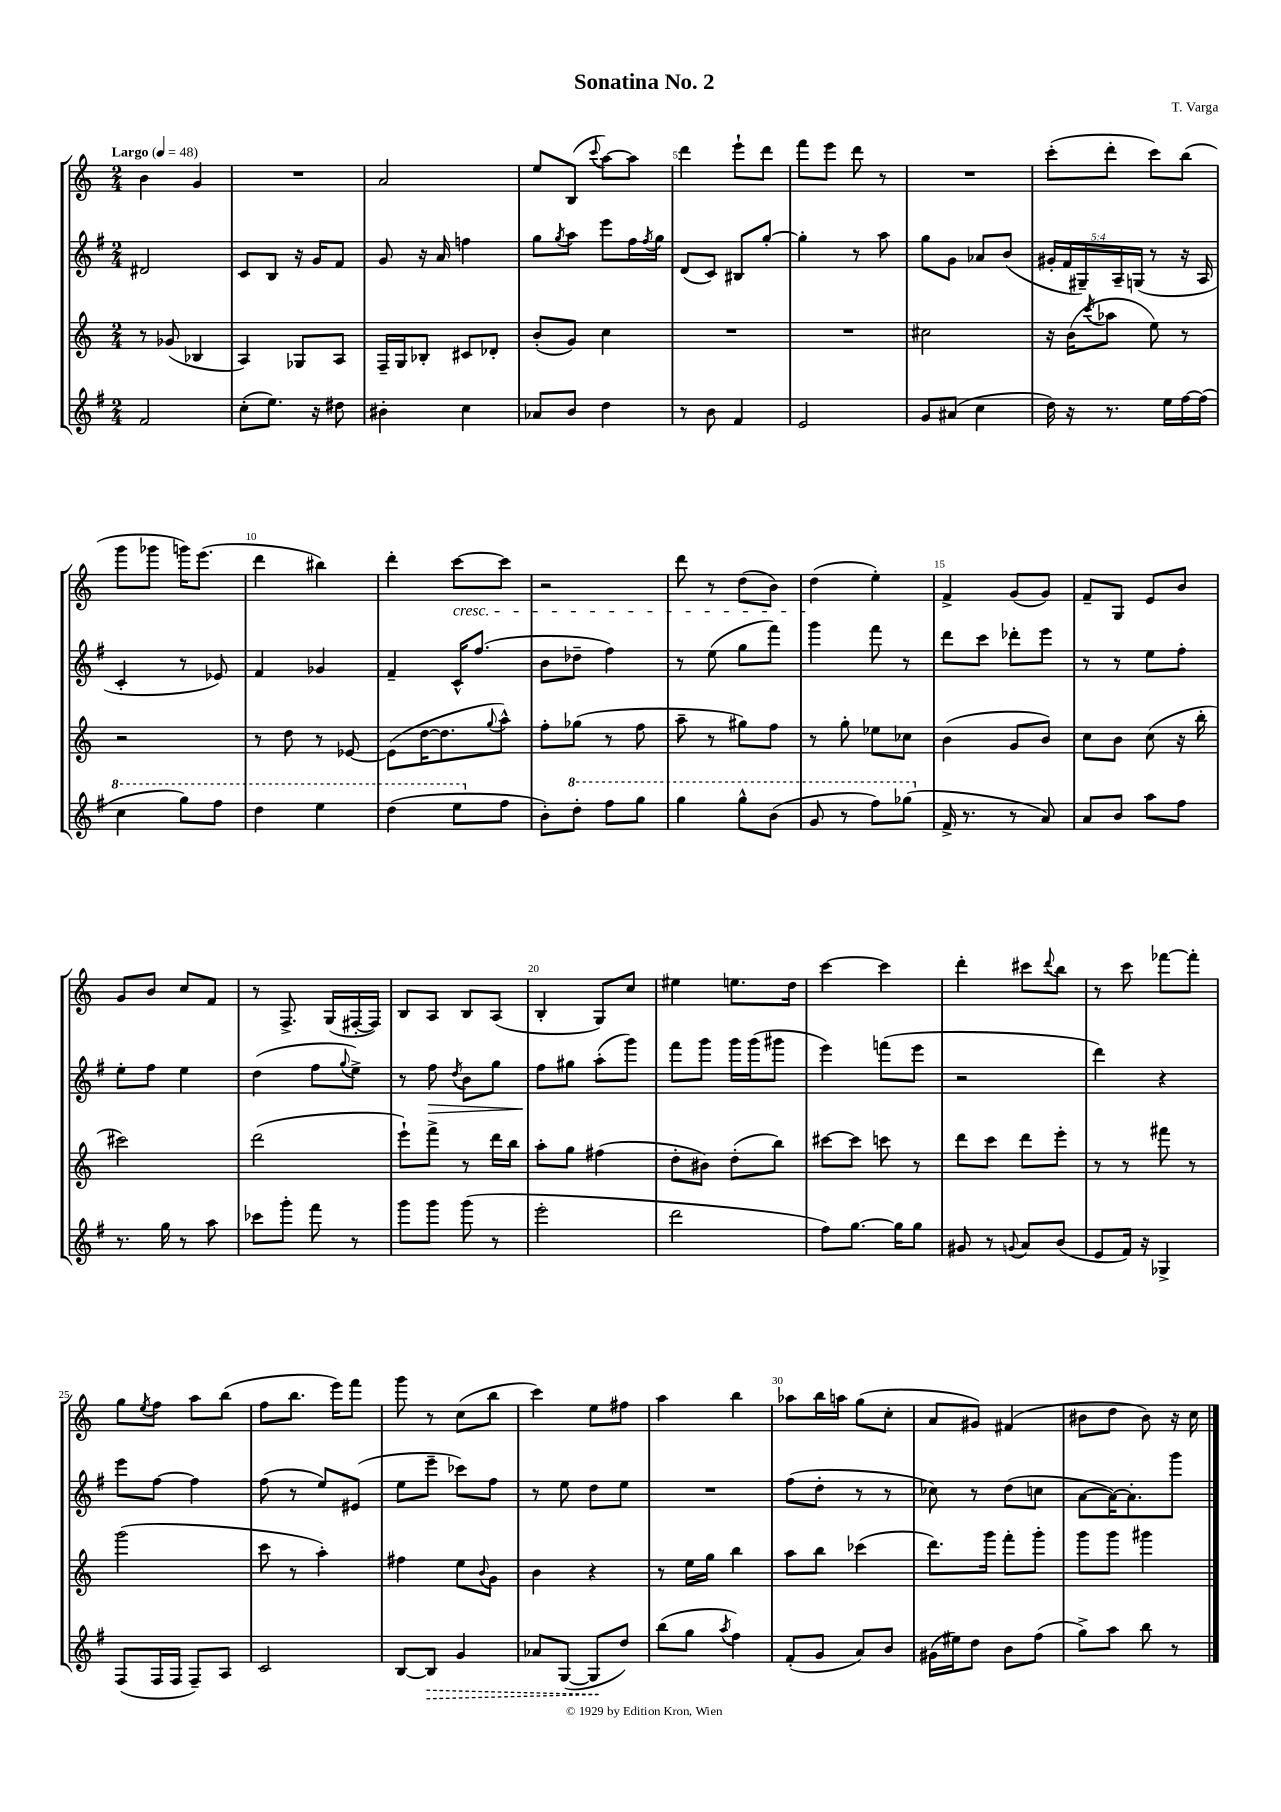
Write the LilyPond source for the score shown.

\header { title = "Sonatina No. 2" composer = "T. Varga" }
<<
\new StaffGroup <<
\new Staff = "s0" {
    \clef treble \key c \major \numericTimeSignature \time 2/4 \tempo "Largo" 4 = 48
    b'4 g'4 |
    R2 |
    a'2 |
    e''8 b8( \appoggiatura { c'''8 } a''8~) a''8 |
    d'''4 e'''8-! d'''8 |
    f'''8 e'''8 d'''8 r8 |
    R2 |
    c'''8-.( d'''8-. c'''8) b''8( |
    g'''8 ges'''8 g'''16) e'''8.( |
    d'''4 bis''4) |
    d'''4-. c'''8~\cresc c'''8 |
    r2 |
    d'''8 r8 d''8( b'8) |
    d''4\!( e''4-.) |
    f'4-> g'8( g'8) |
    f'8-- g8 e'8 b'8 |
    g'8 b'8 c''8 f'8 |
    r8 f8.-> g16( fis16~-. fis16) |
    b8 a8 b8 a8( |
    b4-. g8) c''8 |
    eis''4 e''8. d''16 |
    c'''4~ c'''4 |
    d'''4-. cis'''8 \appoggiatura { d'''8 } b''8 |
    r8 c'''8 fes'''8~ fes'''8-. |
    g''8 \acciaccatura { e''8 } f''8 a''8 b''8( |
    f''8 b''8. e'''16) f'''8 |
    g'''8 r8 c''8( b''8 |
    c'''4) e''8 fis''8 |
    a''4 b''4 |
    aes''8 b''16 a''16 g''8( c''8-. |
    a'8 gis'8) fis'4( |
    bis'8 d''8 bis'8) r16 c''16 \bar "|." |
}
\new Staff = "s1" {
    \clef treble \key g \major \numericTimeSignature \time 2/4 \override Staff.TupletNumber.text = #tuplet-number::calc-fraction-text
    dis'2 |
    c'8 b8 r16 g'16 fis'8 |
    g'8 r16 a'16 f''4 |
    g''8 \acciaccatura { g''8 } a''8 e'''8 fis''16 \acciaccatura { fis''8 } g''16 |
    d'8( c'8) bis8 g''8~-. |
    g''4-. r8 a''8 |
    g''8 g'8 aes'8 b'8( |
    \tuplet 5/4 { gis'16-. fis'16 gis16--) a16-- g16( } r8 r16 a16 |
    c'4-. r8 ees'8) |
    fis'4 ges'4 |
    fis'4-- c'16-^ fis''8.( |
    b'8 des''8-- fis''4) |
    r8 e''8( g''8 fis'''8) |
    g'''4 fis'''8 r8 |
    d'''8 c'''8 des'''8-. e'''8 |
    r8 r8 e''8 fis''8-. |
    e''8-. fis''8 e''4 |
    d''4( fis''8 \appoggiatura { g''8 } e''8->) |
    r8 fis''8\> \acciaccatura { d''8 } b'8 g''8 |
    fis''8\! gis''8 a''8-.( g'''8) |
    fis'''8 g'''8 g'''16 g'''16( gis'''8 |
    e'''4) f'''8( e'''8 |
    r2 |
    d'''4) r4 |
    e'''8 fis''8~ fis''4 |
    fis''8( r8 e''8) eis'8( |
    e''8 e'''8-- ces'''8) fis''8 |
    r8 e''8 d''8 e''8 |
    R2 |
    fis''8( d''8-. r8 r8 |
    ces''8) r8 d''8( c''8 |
    a'8~ a'16~) a'8.-. g'''8 \bar "|." |
}
\new Staff = "s2" {
    \clef treble \key c \major \numericTimeSignature \time 2/4
    r8 ges'8( bes4 |
    a4) ges8 a8 |
    f16-- g16 bes8-. cis'8 des'8-. |
    b'8-.( g'8) c''4 |
    R2 |
    R2 |
    cis''2 |
    r16 b'16( \acciaccatura { c'''8 } aes''8 e''8) r8 |
    r2 |
    r8 d''8 r8 ees'8~ |
    ees'8( d''16~ d''8. \appoggiatura { g''8 } a''8-^) |
    f''8-. ges''8( r8 f''8 |
    a''8-- r8 gis''8) f''8 |
    r8 g''8-. ees''8 ces''8 |
    b'4( g'8 b'8) |
    c''8 b'8 c''8( r16 b''16-. |
    cis'''2) |
    d'''2( |
    e'''8-!) f'''8-> r8 d'''16 b''16 |
    a''8-. g''8 fis''4( |
    d''8-. bis'8) d''8-.( b''8) |
    cis'''8~ cis'''8 c'''8 r8 |
    d'''8 c'''8 d'''8 e'''8-. |
    r8 r8 fis'''8 r8 |
    g'''2( |
    c'''8 r8 a''4-.) |
    fis''4 e''8 \appoggiatura { b'8 } g'8 |
    b'4 r4 |
    r8 e''16 g''16 b''4 |
    a''8 b''8 ces'''4( |
    d'''8.) g'''16 f'''8-. g'''8-. |
    g'''8 g'''8 gis'''4 \bar "|." |
}
\new Staff = "s3" {
    \clef treble \key g \major \numericTimeSignature \time 2/4
    fis'2 |
    c''8-.( e''8.) r16 dis''8 |
    bis'4-. c''4 |
    aes'8 b'8 d''4 |
    r8 b'8 fis'4 |
    e'2 |
    g'8 ais'8( c''4 |
    d''16) r16 r8. e''16 fis''16~ fis''16( |
    \ottava #1 c'''4 g'''8) fis'''8 |
    d'''4 e'''4 |
    d'''4( e'''8 \ottava #0 fis''8 |
    b'8-.) \ottava #1 d'''8-. fis'''8 g'''8 |
    g'''4 g'''8-^ b''8( |
    g''8 r8 fis'''8) ges'''8( \ottava #0 |
    fis'16-> r8. r8 a'8) |
    a'8 b'8 a''8 fis''8 |
    r8. g''16 r8 a''8 |
    ces'''8 g'''8-. fis'''8 r8 |
    g'''8 g'''8 g'''8( r8 |
    e'''2-. |
    d'''2 |
    fis''8) g''8.~ g''16 g''8 |
    gis'8 r8 \appoggiatura { g'8 } a'8 b'8( |
    e'8 fis'16) r16 ges4-> |
    fis8( fis16 fis16 fis8--) a8 |
    c'2 |
    b8~ \once \override Hairpin.style = #'dashed-line b8\> g'4 |
    aes'8 g8~( g8\! d''8) |
    b''8( g''8 \acciaccatura { a''8 } fis''4) |
    fis'8-.( g'8 a'8) b'8 |
    gis'16( eis''16) d''8 b'8 fis''8( |
    g''8->) a''8 b''8 r8 \bar "|." |
}
>>
>>
\layout { \context { \Score \override BarNumber.break-visibility = ##(#f #t #t) barNumberVisibility = #(every-nth-bar-number-visible 5) } }
